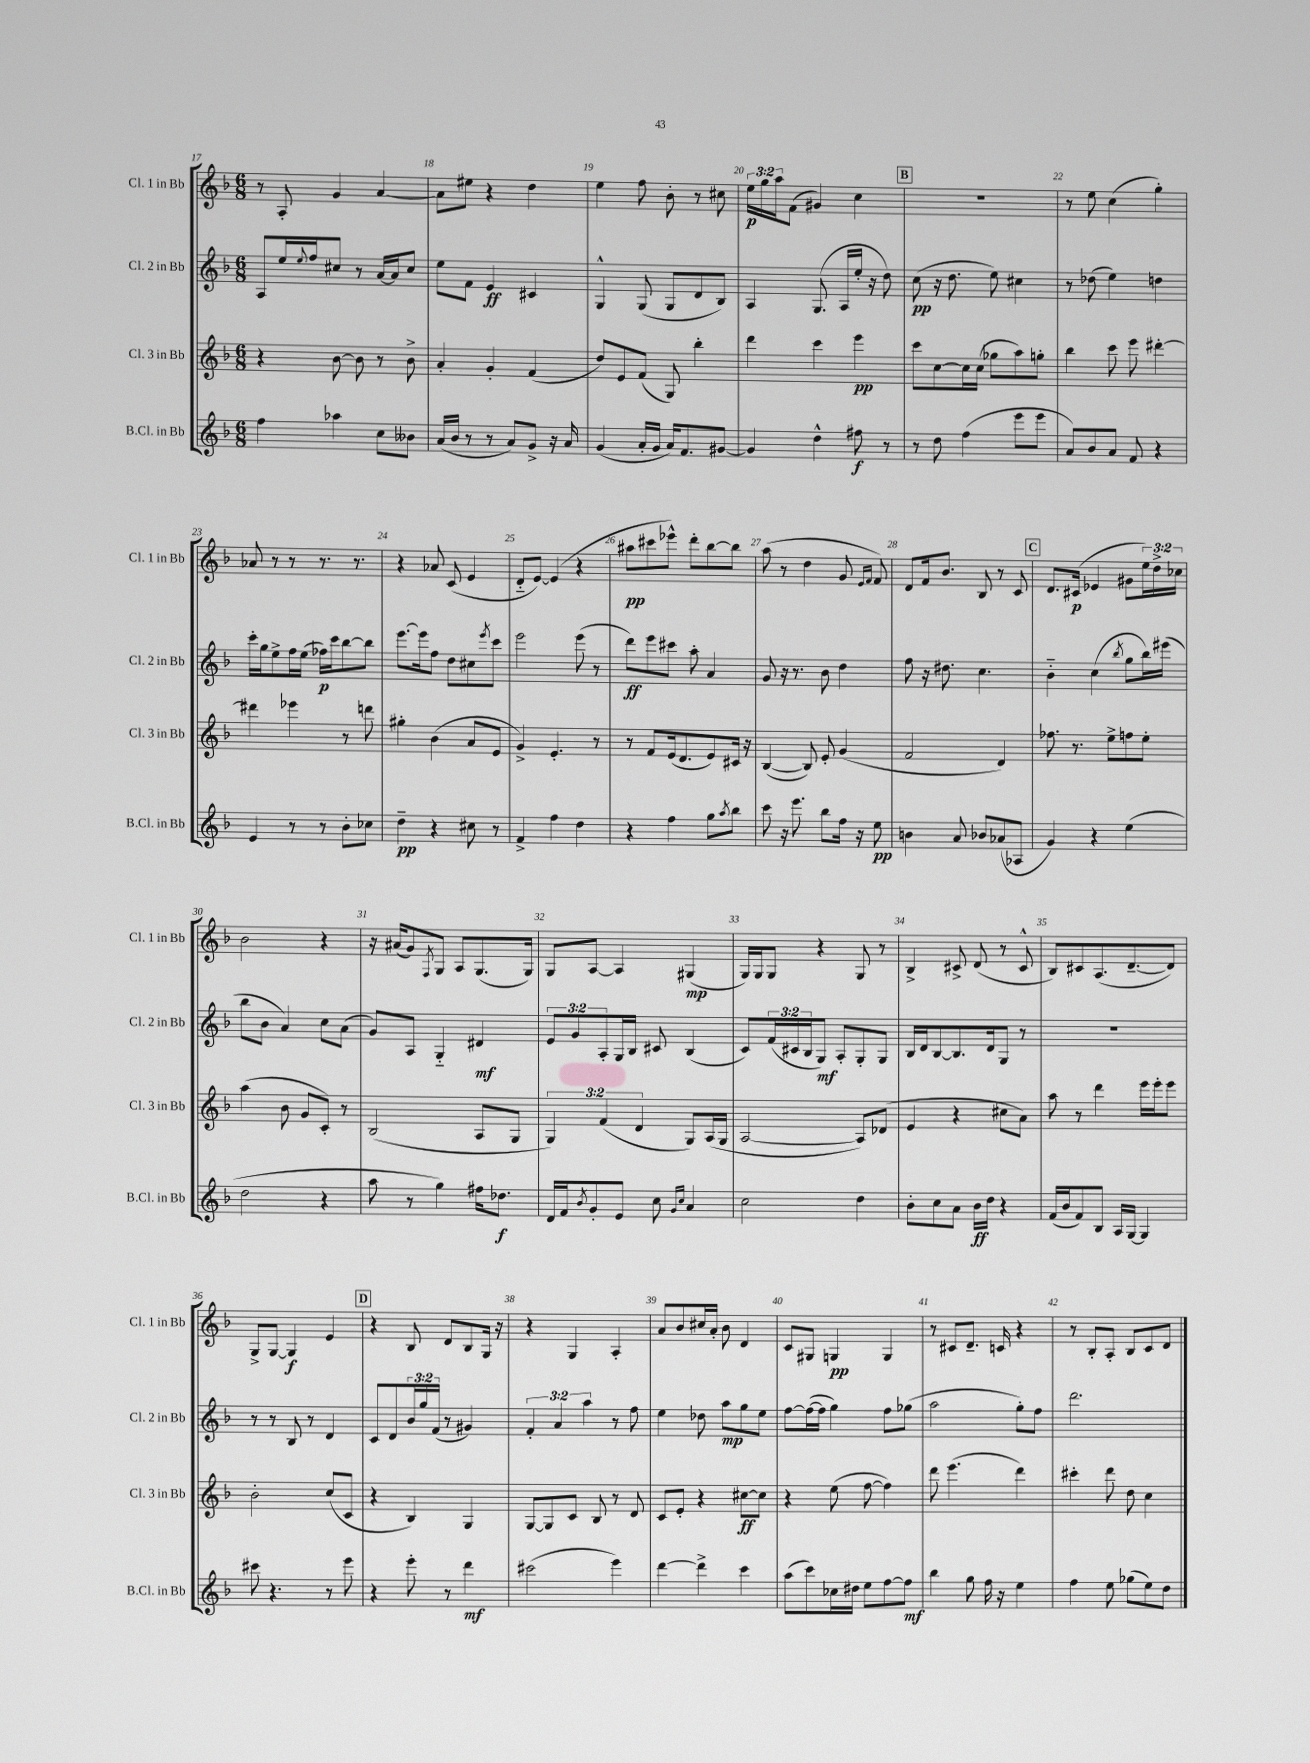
<<
\new StaffGroup <<
\new Staff = "s0" \with { instrumentName = "Cl. 1 in Bb" shortInstrumentName = "Cl. 1 in Bb" } {
    \clef treble \key f \major \numericTimeSignature \time 6/8 \override Staff.TupletNumber.text = #tuplet-number::calc-fraction-text
    r8 a8-. g'4 a'4~ |
    a'8 eis''8 r4 d''4 |
    e''4 f''8 bes'8-. r8 cis''8 |
    \tuplet 3/2 { e''16\p g''16 a''16 } f'8( gis'4) c''4 |
    \mark \markup { \box "B" } R2. |
    r8 e''8 c''4( g''4-.) |
    aes'8 r8 r8 r8. r8. |
    r4 aes'8 c'8( e'4 |
    d'8-_ e'8~) e'4( r4 |
    ais''8\pp cis'''8 ees'''8-^) d'''8-. bes''8~ bes''8 |
    a''8( r8 d''4 g'8 \grace { e'16 f'16 } f'8) |
    d'8 f'16 bes'8. bes8 r8 c'8 |
    \mark \markup { \box "C" } d'8. cis'16\p( ees'4 gis'8 \tuplet 3/2 { e''16) d''16-> ces''16 } |
    bes'2 r4 |
    r16 ais'16( g'8) \acciaccatura { f8 } g8 a8 g8.( g16) |
    g8 a8~ a4 gis4\mp( |
    g16) g16 g8 r4 g8 r8 |
    bes4-> cis'8-> d'8( r8 cis'8-^ |
    bes8) cis'8 a8.( d'8.~-- d'8) |
    g8-> g8~ g4\f e'4 |
    \mark \markup { \box "D" } r4 bes8 d'8 bes8 g16 r16 |
    r4 g4 a4-. |
    a'8 bes'8 cis''16 a'16-. bes'8 d'4 |
    c'8 gis8 g4\pp g4 |
    r8 cis'8 d'8.-- c'16 r4 |
    r8 bes8-. a8-. bes8 c'8 d'8 \bar "|." |
}
\new Staff = "s1" \with { instrumentName = "Cl. 2 in Bb" shortInstrumentName = "Cl. 2 in Bb" } {
    \clef treble \key f \major \numericTimeSignature \time 6/8 \override Staff.TupletNumber.text = #tuplet-number::calc-fraction-text
    a8 e''16 \appoggiatura { e''8 } f''16 cis''8 r8 a'16~ a'16 cis''8 |
    e''8 f'8 e'4\ff cis'4 |
    g4-^ g8( g8 d'8 bes8) |
    a4 g8.( a16 e''16-. r16 d''8) |
    \mark \markup { \box "B" } c''8\pp( r16 d''8. e''8) cis''4 |
    r8 des''8( e''4) d''4 |
    c'''16-. g''16 e''8-> f''16 e''16( fes''16\p) c'''16 bes''8~ bes''8 |
    e'''8.~ e'''16 f''8 d''8 cis''8 \acciaccatura { e'''8 } c'''8 |
    e'''2 e'''8( r8 |
    d'''8\ff) e'''8 cis'''8 a''8-. a'4 |
    g'8 r16 r8. bes'8 d''4 |
    f''8 r16 dis''8. c''4. |
    \mark \markup { \box "C" } bes'4-_ c''4( \acciaccatura { bes''8 } g''8 bes''16) eis'''16( |
    bes''8 bes'8 a'4) c''8 a'8( |
    g'8) a8 g4-_ dis'4\mf |
    \tuplet 3/2 { e'8 g'8 a8-. } g16 bes16 cis'8 bes4( |
    c'8) \tuplet 3/2 { f'16( cis'16 bes16 } g8\mf) a8-. g8-. g8 |
    bes16 d'16 bes8~ bes8. d'16 g8 r8 |
    R2. |
    r8 r8 bes8 r8 d'4 |
    \mark \markup { \box "D" } c'8 d'8 \tuplet 3/2 { bes'16 g''16 f'16( } r8 gis'4) |
    \tuplet 3/2 { f'4-. a'4 a''4 } r8 f''8 |
    e''4 des''8 a''8\mp g''8 e''8 |
    f''8~ f''16~( f''16 g''4) f''8 ges''8( |
    a''2 g''8-.) f''8 |
    d'''2. \bar "|." |
}
\new Staff = "s2" \with { instrumentName = "Cl. 3 in Bb" shortInstrumentName = "Cl. 3 in Bb" } {
    \clef treble \key f \major \numericTimeSignature \time 6/8 \override Staff.TupletNumber.text = #tuplet-number::calc-fraction-text
    r4 bes'8~ bes'8 r8 bes'8-> |
    a'4-. g'4-. f'4( |
    d''8) e'8 f'8( g8) bes''4-. |
    d'''4 c'''4 e'''4\pp |
    \mark \markup { \box "B" } c'''8 c''8~ c''16 c''16( ges''8 a''8) g''8-. |
    bes''4 c'''8 e'''8 dis'''4~-. |
    dis'''4 ees'''4 r8 d'''8 |
    gis''4-. bes'4( a'8 e'8 |
    g'4->) e'4.-. r8 |
    r8 f'8 e'16( d'8. e'8) cis'16 r16 |
    bes4~( bes8) e'8-. g'4( |
    f'2 d'4) |
    \mark \markup { \box "C" } fes''8. r8. e''8-> f''8 e''8-. |
    a''4( bes'8 g'8 c'8-.) r8 |
    bes2( a8 g8 |
    \tuplet 3/2 { g4) f'4( d'4 } g8) a16( g16 |
    a2~ a8) des'8( |
    e'4 r4 cis''8 a'8) |
    a''8 r8 d'''4 e'''16 e'''16-. e'''8 |
    bes'2-. c''8( c'8 |
    \mark \markup { \box "D" } r4 bes4) g4 |
    g8~ g8 c'8 bes8 r8 d'8 |
    c'8 e'8-. r4 cis''8~\ff cis''8 |
    r4 e''8( f''8~ f''4) |
    d'''8 e'''4.( d'''4) |
    cis'''4-. d'''8 d''8 c''4 \bar "|." |
}
\new Staff = "s3" \with { instrumentName = "B.Cl. in Bb" shortInstrumentName = "B.Cl. in Bb" } {
    \clef treble \key f \major \numericTimeSignature \time 6/8
    f''4 aes''4 c''8 beses'8 |
    a'16( bes'16 r8 r8 a'8) g'8-> r16 a'16 |
    g'4( a'16-. g'16 a'16) f'8. gis'8~ |
    gis'4 d''4-^ fis''8\f r8 |
    \mark \markup { \box "B" } r8 d''8 f''4( e'''8 e'''8 |
    a'8) bes'8 a'8 f'8 r4 |
    e'4 r8 r8 bes'8-. ces''8 |
    d''4--\pp r4 cis''8 r8 |
    f'4-> f''4 d''4 |
    r4 f''4 g''8 \acciaccatura { a''8 } bes''8 |
    c'''8 r16 e'''8. bes''8 f''16 r16 e''8\pp |
    b'4 a'8 bes'8 aes'8( aes8 |
    \mark \markup { \box "C" } g'4) r4 e''4( |
    d''2 r4 |
    a''8 r8 g''4) fis''16 des''8.\f |
    d'16 f'16 \acciaccatura { bes'8 } g'8-. e'8 c''8 \grace { g'16 c''16 } a'4 |
    c''2 d''4 |
    bes'8-. c''8 a'8 bes'16\ff d''16 r4 |
    f'16( bes'16 f'8) bes8 a16 g16~ g4 |
    cis'''8 r4. r8 e'''8 |
    \mark \markup { \box "D" } r4 e'''8-. r8 d'''4\mf |
    cis'''2( e'''4) |
    d'''4~ d'''4-> c'''4 |
    a''8( c'''8) ces''16 dis''16 e''8 f''8~ f''8\mf |
    bes''4 g''8 f''16 r16 e''4 |
    f''4 e''8 ges''8( e''8) d''8 \bar "|." |
}
>>
>>
\layout { \context { \Score currentBarNumber = #17 \override BarNumber.break-visibility = ##(#f #t #t) barNumberVisibility = #all-bar-numbers-visible } }
